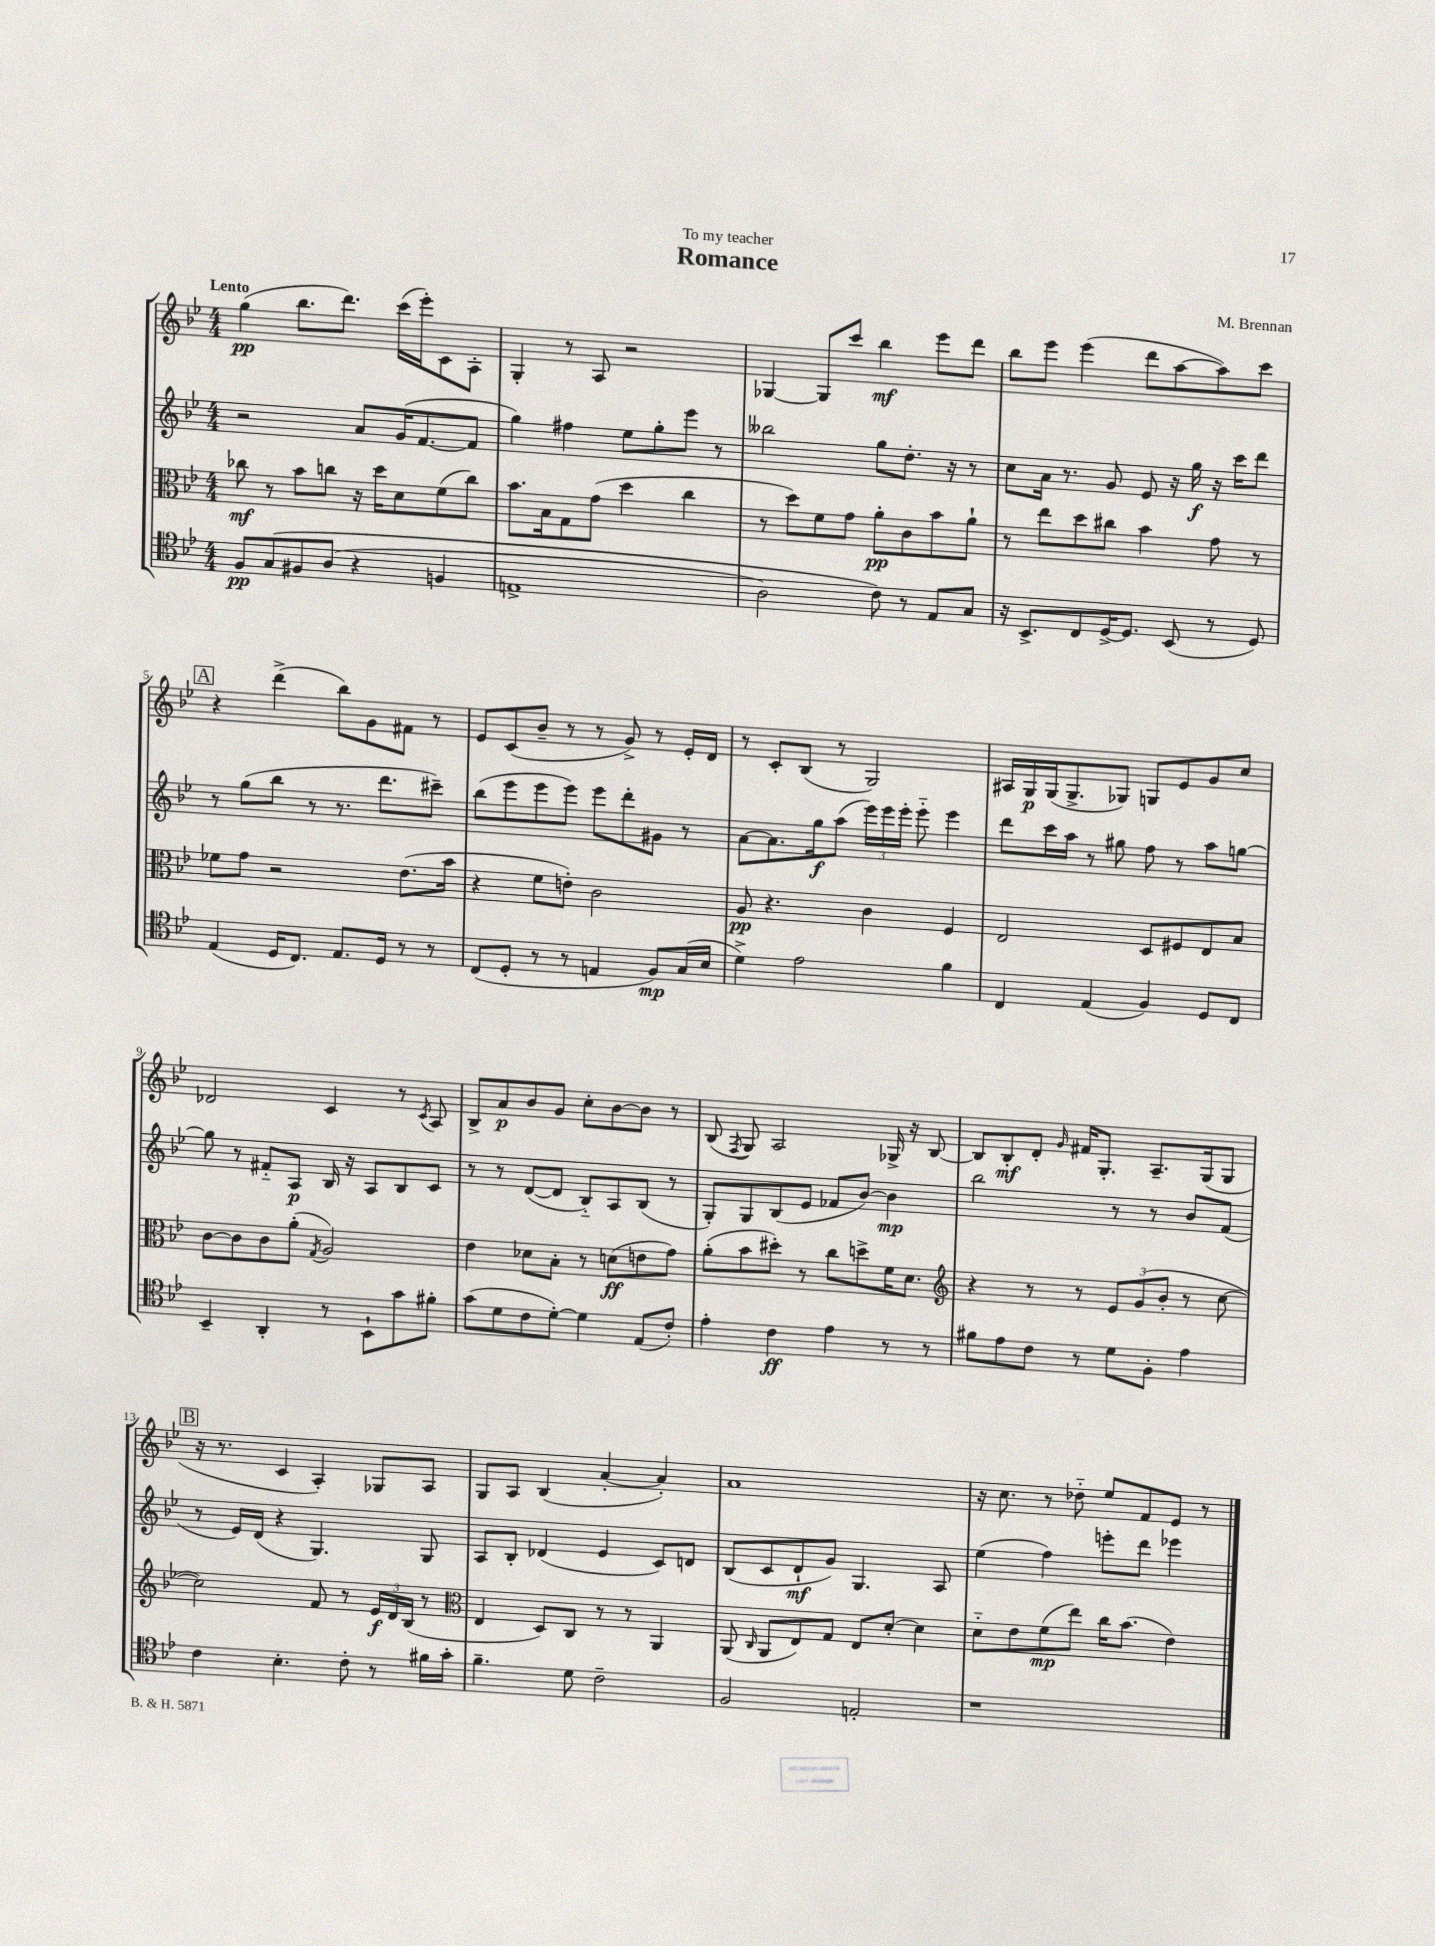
\header { title = "Romance" composer = "M. Brennan" dedication = "To my teacher" }
<<
\new StaffGroup <<
\new Staff = "s0" {
    \clef treble \key bes \major \numericTimeSignature \time 4/4 \tempo "Lento"
    \autoBeamOff g''4\pp( bes''8.[ d'''8.]) c'''16[( ees'''16-.) c'8 a8]-. |
    g4-. r8 a8 r2 |
    ges4~ ges8[ c'''8] bes''4\mf ees'''8[ d'''8] |
    bes''8[ ees'''8] ees'''4( d'''8[ a''8~ a''8) c'''8] |
    \mark \markup { \box "A" } r4 d'''4->( bes''8[) g'8 fis'8] r8 |
    ees'8[ c'8( bes'8]-- r8 r8 g'8->) r8 ees'16[-. d'16] |
    r8 c'8[-. bes8]( r8 g2) |
    ais16[ g16\p g16( g8.-> ges8]) g8[ ees'8 g'8 c''8] |
    des'2 c'4 r8 \acciaccatura { c'8 } a8 |
    bes8[-> a'8\p bes'8 g'8] c''8[-. bes'8~ bes'8] r8 |
    bes8( \acciaccatura { f8 } g8) a2 ges16-> r16 bes8~ |
    bes8[ bes8-.\mf d'8]-. \grace { g'16 } fis'16[ g8.]-. a8.[-- g16( g8] |
    \mark \markup { \box "B" } r16 r8. c'4 a4-.) ges8[ a8] |
    g8[ a8] bes4( a'4~-. a'4-.) |
    a'1 |
    r16 c''8. r8 des''8-_ ees''8[ f'8 ees'8] r8 \bar "|." |
}
\new Staff = "s1" {
    \clef treble \key bes \major \numericTimeSignature \time 4/4
    \autoBeamOff r2 a'8[ g'16( f'8.~ f'8] |
    g''4) fis''4 ees''8[ g''8-. ees'''8] r8 |
    beses''2 g''8[ d''8.]-. r16 r8 |
    c''8[ a'16] r8. g'8 ees'8 r16 g''16\f r16 c'''16[ d'''8] |
    \mark \markup { \box "A" } r8 g''8[( bes''8] r8 r8. d'''8.[ cis'''8]--) |
    bes''8[( ees'''8 ees'''8 ees'''8]) ees'''8[ d'''8-. gis'8] r8 |
    a'8[~ a'8. g''16\f a''8]( \tuplet 3/2 { ees'''16[) ees'''16 ees'''16]-. } ees'''8-_ ees'''4 |
    d'''8[ c'''16 a''16] r8 gis''8 f''8 r8 a''8[ g''8]~ |
    g''8 r8 fis'8[-_ a8]\p bes16 r16 a8[ bes8 c'8] |
    r8 r8 d'8[~( d'8] bes8[-_) a8 bes8]( r8 |
    g8[-.) g8 bes8( ees'8] fes'8[ bes'8]~) bes'4\mp |
    bes''2 r8 r8 bes'8[ f'8]( |
    \mark \markup { \box "B" } r8 ees'16[) d'16]( r4 g4.) g8 |
    a8[ bes8]-. des'4( ees'4 c'8[) d'8] |
    bes8[( c'8 d'8-!\mf g'8]) g4. a8 |
    ees''4( f''4) e'''8[-. d'''8] ees'''4 \bar "|." |
}
\new Staff = "s2" {
    \clef alto \key bes \major \numericTimeSignature \time 4/4
    \autoBeamOff ces''8\mf r8 bes'8[ c''8] r16 d''16[ d'8 f'8( c''8]) |
    bes'8.[ bes16 g8 g'8]( d''4 c''4 |
    r8 d''8[) f'8 g'8] a'8[-.\pp c'8 bes'8 a'8]-! |
    r8 ees''8[ d''8 cis''8] bes'4 g'8 r8 |
    \mark \markup { \box "A" } fes'8[ g'8] r2 ees'8.[( bes'16] |
    r4 f'8[ e'8]-.) c'2 |
    a8\pp r4. c'4 f4 |
    ees2 d8[ fis8 ees8 bes8] |
    c'8[~ c'8 c'8 a'8]-.( \acciaccatura { g8 } a2) |
    ees'4 des'8[ bes8]-. r8 d'8[\ff( e'8 g'8]) |
    a'8[-.( bes'8 dis''8]-.) r8 c''8[ d''8-> f'16 d'8.] |
    \clef treble r4 r8 r8 \tuplet 3/2 { ees'8[ g'8( bes'8]-. } r8 c''8~ |
    \mark \markup { \box "B" } c''2) f'8 r8 \tuplet 3/2 { ees'16[\f d'16 bes16]( } r8 |
    \clef alto ees4 d8[) c8] r8 r8 a,4 |
    a,8( \grace { c16 } a,8[ ees8) g8] ees8[ d'8]~-. d'4 |
    d'8[-_ ees'8 f'8\mp( ees''8]) c''16[ bes'8.]( ees'4) \bar "|." |
}
\new Staff = "s3" {
    \clef tenor \key bes \major \numericTimeSignature \time 4/4
    \autoBeamOff f8[\pp g8\( fis8 a8]( r4 f4 |
    e1-> |
    a2) c'8\) r8 ees8[ g8] |
    r16 bes,8.[-> c8 d16~-> d8.] bes,8( r8 d8) |
    \mark \markup { \box "A" } ees4( d16[ c8.]) ees8.[ d16] r8 r8 |
    c8[( d8]-. r8 r8 e4 f8[\mp) g16( bes16] |
    d'4->) ees'2 f'4 |
    c4 ees4( f4) d8[ c8] |
    bes,4-- a,4-. r8 bes,8[-! g'8 fis'8]-. |
    g'8[( d'8 c'8 d'8]~-.) d'4 ees8[( c'8]-.) |
    ees'4-. c'4\ff ees'4 r8 r8 |
    fis'8[ ees'8 c'8] r8 d'8[ f8]-. ees'4 |
    \mark \markup { \box "B" } c'4 bes4.-. c'8-. r8 fis'16[ g'16]-. |
    f'4.-- d'8 c'2-- |
    f2 e2-. |
    r1 \bar "|." |
}
>>
>>
